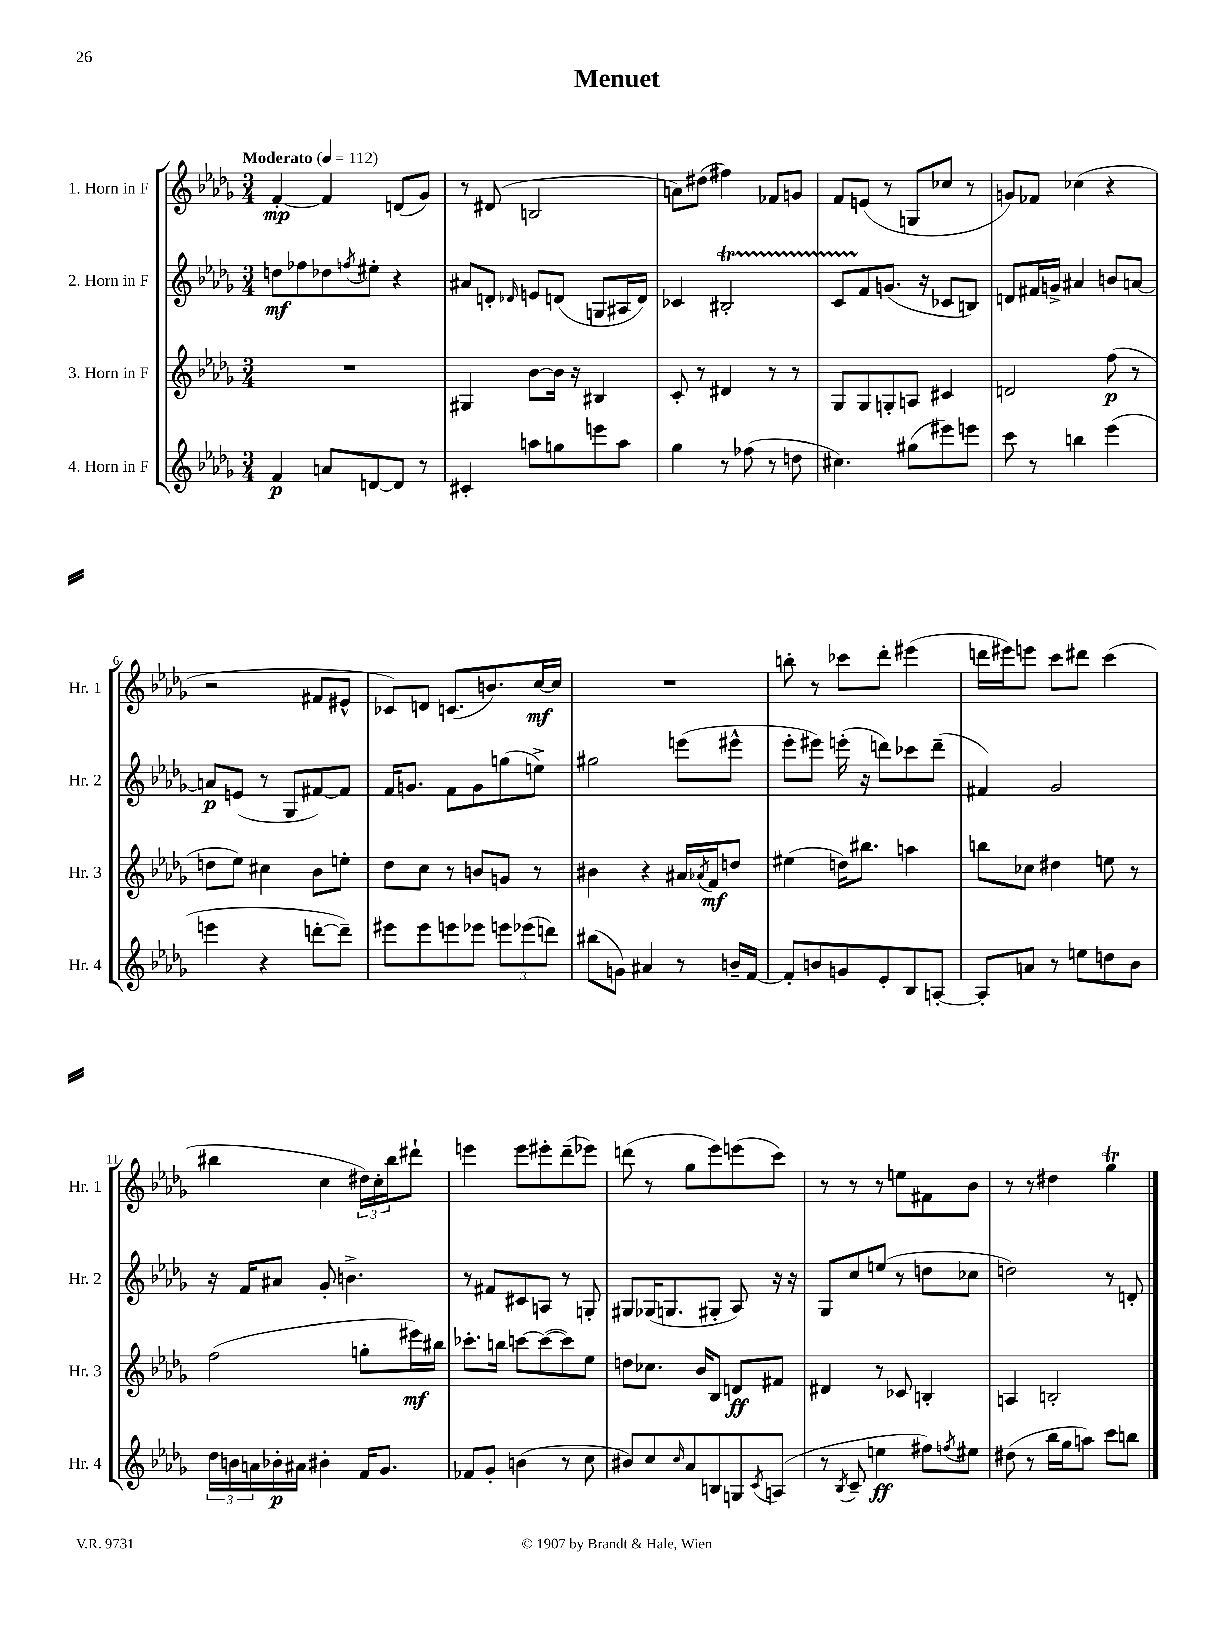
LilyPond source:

\header { title = "Menuet" }
<<
\new StaffGroup <<
\new Staff = "s0" \with { instrumentName = "1. Horn in F" shortInstrumentName = "Hr. 1" } {
    \clef treble \key des \major \numericTimeSignature \time 3/4 \tempo "Moderato" 4 = 112
    f'4~-.\mp f'4 d'8( ges'8) |
    r8 dis'8( b2 |
    a'8) dis''8( fis''4) fes'8 g'8 |
    f'8 e'8( r8 g8 ces''8 r8 |
    g'8) fes'8 ces''4( r4 |
    r2 fis'8 eis'8-^ |
    ces'8) d'8 c'8.( b'8.) c''16~\mf c''16 |
    R2. |
    b''8-. r8 ces'''8 des'''8-. eis'''4( |
    d'''16 eis'''16) e'''8 c'''8 dis'''8 c'''4( |
    bis''4 c''4 \tuplet 3/2 { dis''16) c''16-. bis''16 } dis'''8-! |
    e'''4 e'''8 eis'''8-. des'''8--( ees'''8) |
    d'''8( r8 ges''8 ees'''8) e'''8( c'''8) |
    r8 r8 r8 e''8 fis'8 bes'8 |
    r8 r8 dis''4 ges''4\trill \bar "|." |
}
\new Staff = "s1" \with { instrumentName = "2. Horn in F" shortInstrumentName = "Hr. 2" } {
    \clef treble \key des \major \numericTimeSignature \time 3/4
    d''8\mf fes''8 des''8 \acciaccatura { f''8 } eis''8-. r4 |
    ais'8 d'8-. \grace { des'16 } e'8 d'8( g8 ais16 d'16) |
    ces'4 bis2-.\startTrillSpan |
    c'8 f'8\stopTrillSpan g'8.( r16 ces'8 b8) |
    d'8 fis'16 g'16-> ais'4 b'8 a'8~ |
    a'8\p e'8( r8 ges8 fis'8~) fis'8 |
    f'16 g'8. f'8 g'8 g''8( e''8->) |
    gis''2 e'''8( eis'''8-^ |
    ees'''8-. eis'''8) e'''16-.( r16 d'''8) ces'''8 d'''8--( |
    fis'4) ges'2 |
    r16 f'16 ais'8 ges'8-. b'4.-> |
    r8 fis'8 cis'8 a8 r8 g8-. |
    gis8 ges16( g8. gis8-. aes8) r16 r16 |
    ges8 c''8 e''8( r8 d''8 ces''8 |
    d''2) r8 d'8-. \bar "|." |
}
\new Staff = "s2" \with { instrumentName = "3. Horn in F" shortInstrumentName = "Hr. 3" } {
    \clef treble \key des \major \numericTimeSignature \time 3/4
    R2. |
    gis4 bes'8~ bes'16 r16 bis4 |
    c'8-. r8 dis'4 r8 r8 |
    ges8 ges8 g8-. a8 cis'4 |
    d'2 f''8\p( r8 |
    d''8 ees''8) cis''4 bes'8 e''8-. |
    des''8 c''8 r8 b'8 g'8 r8 |
    bis'4 r4 ais'16 \acciaccatura { aes'8 } f'16\mf d''8 |
    eis''4( d''16) bis''8. a''4 |
    b''8 ces''8 dis''4 e''8 r8 |
    f''2( g''8-. eis'''16\mf) bis''16 |
    ces'''8.-. b''16 c'''8~ c'''8~( c'''8) ees''8 |
    d''8 ces''8. bes'16 bes8 d'8\ff fis'8 |
    dis'4 r8 ces'8 b4-. |
    a4 b2-. \bar "|." |
}
\new Staff = "s3" \with { instrumentName = "4. Horn in F" shortInstrumentName = "Hr. 4" } {
    \clef treble \key des \major \numericTimeSignature \time 3/4
    f'4\p a'8 d'8~ d'8 r8 |
    cis'4-. a''8 g''8 e'''8 a''8 |
    ges''4 r8 fes''8( r8 d''8 |
    cis''4.) gis''8( eis'''8) e'''8 |
    c'''8 r8 b''4 ees'''4( |
    e'''4 r4 d'''8~-. d'''8--) |
    eis'''8 eis'''8 e'''8 ees'''8 \tuplet 3/2 { e'''8 ees'''8( d'''8) } |
    bis''8( g'8) ais'4 r8 b'16-- f'16~ |
    f'8-. b'8 g'8 ees'8-. bes8 a8~-. |
    a8-. a'8 r8 e''8 d''8 bes'8 |
    \tuplet 3/2 { des''16 b'16 a'16 } bes'16-.\p ais'16 bis'4-. f'16 ges'8. |
    fes'8 ges'8-. b'4( r8 c''8 |
    bis'8) c''8 \grace { c''16 } aes'8 b8 g8 \acciaccatura { c'8 } a8( |
    r8 \acciaccatura { bes8 } c'8-- e''4\ff fis''8) \acciaccatura { f''8 } eis''8 |
    dis''8( r8 bes''16 ges''16 a''8) c'''8 b''8 \bar "|." |
}
>>
>>
